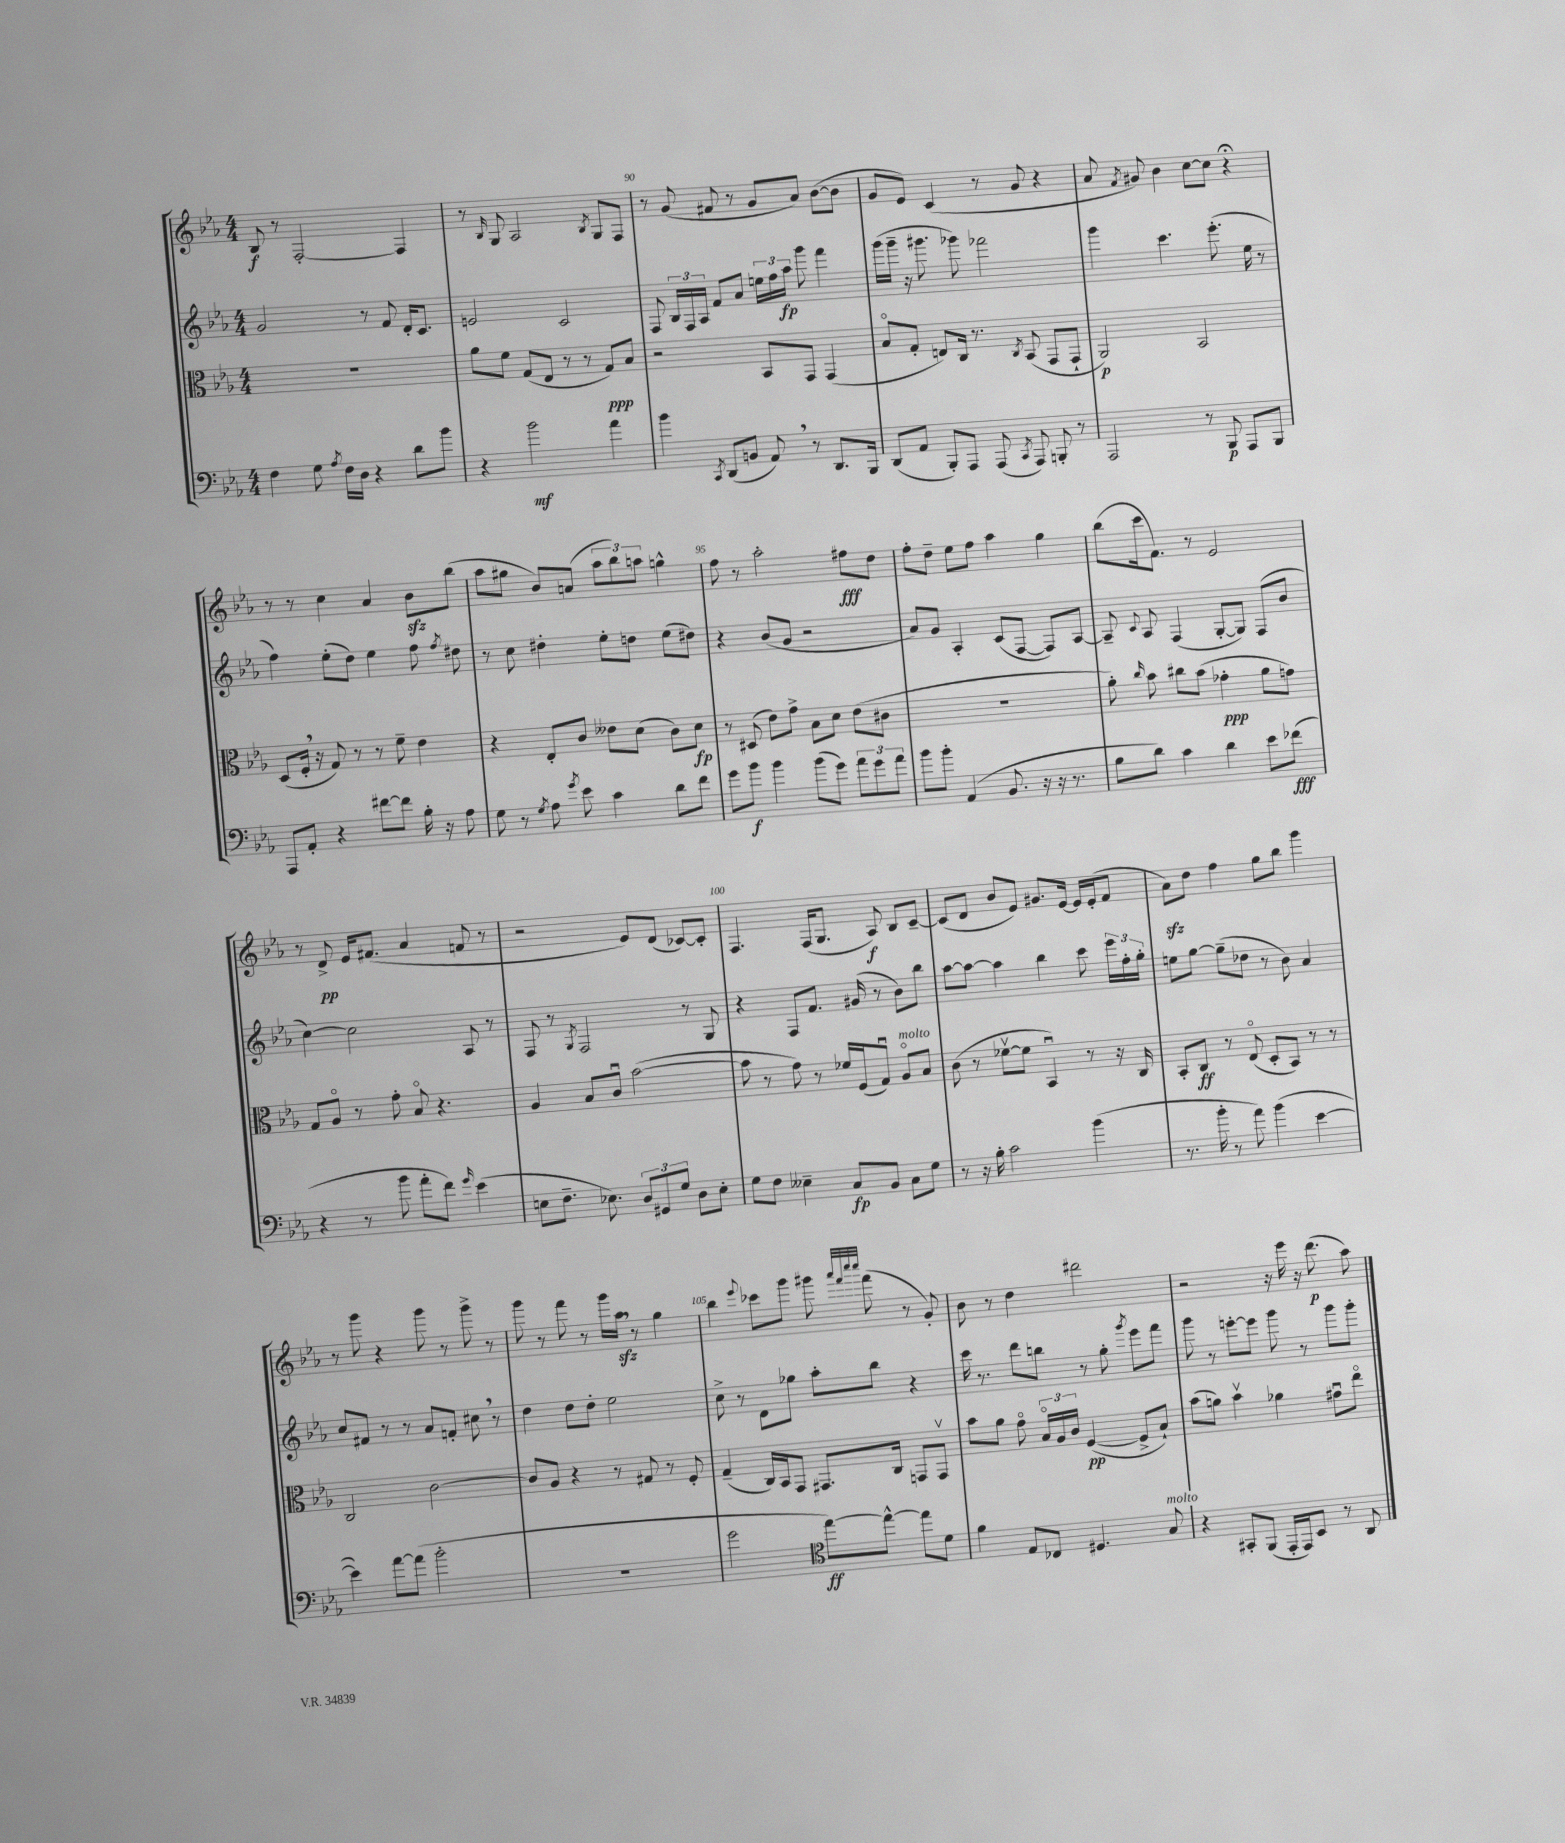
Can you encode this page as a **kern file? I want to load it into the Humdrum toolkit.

**kern	**dynam	**kern	**dynam	**kern	**dynam	**kern	**dynam
*part4	*part4	*part3	*part3	*part2	*part2	*part1	*part1
*staff4	*staff4	*staff3	*staff3	*staff2	*staff2	*staff1	*staff1
*clefF4	*	*clefC3	*	*clefG2	*	*clefG2	*
*k[b-e-a-]	*	*k[b-e-a-]	*	*k[b-e-a-]	*	*k[b-e-a-]	*
*M4/4	*	*M4/4	*	*M4/4	*	*M4/4	*
=88	=88	=88	=88	=88	=88	=88	=88
4F\	.	1r	.	2g/	.	8B-/	f
.	.	.	.	.	.	8r	.
8G\	.	.	.	.	.	[2F'/	.
8qA-/	.	.	.	.	.	.	.
16F\LL	.	.	.	.	.	.	.
16D\JJ	.	.	.	.	.	.	.
4r	.	.	.	8r	.	.	.
.	.	.	.	8f/	.	.	.
8d\L	.	.	.	16d'/KL	.	4F/]	.
.	.	.	.	8.c/J	.	.	.
8b-\J	.	.	.	.	.	.	.
=89	=89	=89	=89	=89	=89	=89	=89
4r	.	8a-\L	.	2en/	.	8r	.
.	.	.	.	.	.	16qqB-/	.
.	.	8f\J	.	.	.	8G/	.
2b-\	mf	(8G/L	.	.	.	2A-/	.
.	.	8E-/J	.	.	.	.	.
.	.	8r	.	2c/	.	.	.
.	.	8r	.	.	.	.	.
.	.	.	.	.	.	8qB-/	.
4a-\	.	8G/L)	ppp	.	.	8G/L	.
.	.	8B-/J	.	.	.	8F/J	.
=90	=90	=90	=90	=90	=90	=90	=90
4b-\	.	2r	.	8F/	.	8r	.
.	.	.	.	24B-/LL	.	(8g/	.
.	.	.	.	24F/	.	.	.
.	.	.	.	24A-/JJ	.	.	.
8qCC/	.	.	.	.	.	.	.
(8DD/L	.	.	.	8f/L	.	8f#X/	.
8BBn/J	.	.	.	8a-/J	.	8r	.
8AA-,/)	.	8BB-/L	.	24een\LL	.	8g/L	.
.	.	.	.	24ff\	.	.	.
.	.	.	.	24aa-\JJ	fp	.	.
8r	.	8GG/J	.	8ggg\	.	8a-/J)	.
8.DD/L	.	(4GG/	.	4fff\	.	([8b-\L	.
.	.	.	.	.	.	8b-\J]	.
16BBB-/Jk	.	.	.	.	.	.	.
=91	=91	=91	=91	=91	=91	=91	=91
(8DD/L	.	8B-/L	.	(16ggg\LL	.	8g/L	.
.	.	.	.	16ggg~\JJ	.	.	.
8AA-/J	.	8G'/J	.	16r	.	8e-/J)	.
.	.	.	.	8.ggg#X\	.	.	.
8BBB-'/L)	.	8En/L)	.	.	.	(4c/	.
8AAA-/J	.	16C/Jk	.	8ggg-X\)	.	.	.
.	.	8.r	.	.	.	.	.
(8AAA-/	.	.	.	2fff-X\	.	8r	.
8qCC/	.	8qC/	.	.	.	.	.
8AAA-/)	.	(8BB-/	.	.	.	8g/	.
8BBBn'/	.	8GG/L	.	.	.	4r	.
8r	.	8GG`/J	.	.	.	.	.
=92	=92	=92	=92	=92	=92	=92	=92
2AAA-/	.	2AA-/)	p	4ggg\	.	8a-/	.
.	.	.	.	.	.	8qf/	.
.	.	.	.	.	.	8g#X/)	.
.	.	.	.	4.ccc\	.	4b-\	.
8r	.	2BB-/	.	.	.	[8cc\L	.
8BBB-/	p	.	.	(8.eee-'\	.	8cc\J]	.
8AAA-/L	.	.	.	.	.	4r;<	.
.	.	.	.	16ee-\	.	.	.
8BBB-/J	.	.	.	8r	.	.	.
!!LO:LB:g=z
=93	=93	=93	=93	=93	=93	=93	=93
8AAA-/L	.	(8D/L	.	4ff\)	.	8r	.
8AA-'/J	.	16F',/Jk	.	.	.	8r	.
.	.	16r	.	.	.	.	.
4r	.	8G/)	.	(8ee-'\L	.	4cc\	.
.	.	8r	.	8dd\J)	.	.	.
[8f#X\L	.	8r	.	4ee-\	.	4a-/	.
8f#\J]	.	8f~\	.	.	.	.	.
16B-'\	.	4e-\	.	8ff\	.	8b-zz\L	.
16r	.	.	.	.	.	.	.
.	.	.	.	8qff/	.	.	.
8A-\	.	.	.	8dd#X\	.	(8bb-\J	.
=94	=94	=94	=94	=94	=94	=94	=94
8G\	.	4r	.	8r	.	8aa-\L	.
8r	.	.	.	8cc\	.	8gg#X\J	.
8qG/	.	.	.	.	.	.	.
8A-\	.	8E-'/L	.	4dd#X'\	.	8b-/L)	.
8qg/	.	.	.	.	.	.	.
8e-\	.	8c/J	.	.	.	(8an/J	.
4c\	.	8e--X\L	.	8ee-'\L	.	12aa-\L	.
.	.	.	.	.	.	12bb-\)	.
.	.	(8d\J	.	8ddn\J	.	.	.
.	.	.	.	.	.	12aan\J	.
8d\L	.	8c\L)	.	(8ee-\L	.	4ggn^^\	.
8f\J	.	8d\J	fp	8dd#X\J)	.	.	.
=95	=95	=95	=95	=95	=95	=95	=95
8g\L	.	8r	.	4r	.	8ff\	.
8b-\J	f	(8D#X/	.	.	.	8r	.
4b-\	.	8e-\L)	.	(8b-/L	.	2aa-'\	.
.	.	8g^\J	.	8g/J	.	.	.
(8b-\L	.	8B-\L	.	2r	.	.	.
8g\J)	.	8d\J	.	.	.	.	.
12a-\L	.	(8e-\L	.	.	.	8ff#X\L	fff
12g\	.	.	.	.	.	.	.
.	.	8c#X\J	.	.	.	8dd\J	.
12a-\J	.	.	.	.	.	.	.
=96	=96	=96	=96	=96	=96	=96	=96
8b-\L	.	1r	.	8a-/L)	.	8ff'\L	.
8b-'\J	.	.	.	8g/J	.	8dd~\J	.
(4AA-/	.	.	.	4A-'/	.	8ee-\L	.
.	.	.	.	.	.	8ff\J	.
8.BB-/	.	.	.	(8c/L	.	4aa-\	.
.	.	.	.	[8F/J	.	.	.
16r	.	.	.	.	.	.	.
16r	.	.	.	8F/L])	.	4gg\	.
8.r	.	.	.	.	.	.	.
.	.	.	.	[8A-/J	.	.	.
=97	=97	=97	=97	=97	=97	=97	=97
8B-\L	.	8a-'\)	.	8A-~/]	.	(8bb-\L	.
.	.	16qqcc/	.	8qqc/	.	.	.
8d\J)	.	8b-\	.	8A-/	.	16ccc\k	.
.	.	.	.	.	.	8.f\J)	.
4c\	.	8cc#X\L	.	(4F/	.	.	.
.	.	(8b-\J	.	.	.	8r	.
4d\	.	4g-X'\	ppp	[8G'/L	.	2e-/	.
.	.	.	.	8G/J])	.	.	.
8e-\L	.	8a-\L	.	(8F/L	.	.	.
(8f-X\J	fff	8gn\J)	.	8b-/J	.	.	.
!!LO:LB:g=z
=98	=98	=98	=98	=98	=98	=98	=98
4r	.	8G/L	.	[4cc\)	.	8r	.
.	.	8A-/J	.	.	.	8d^/	pp
8r	.	8r	.	2cc\]	.	16e-/KL	.
.	.	.	.	.	.	(8.f#X/J	.
8b-\	.	8g'\	.	.	.	.	.
8a-'\L	.	8B-/	.	.	.	4a-/	.
8f\J)	.	4.r	.	.	.	.	.
16qqg/	.	.	.	.	.	.	.
(4e-\	.	.	.	8A-/	.	8fn/	.
.	.	.	.	8r	.	8r	.
=99	=99	=99	=99	=99	=99	=99	=99
8En\L	.	4A-/	.	8F/	.	2r	.
8.F~\J	.	.	.	8r	.	.	.
.	.	.	.	8qG/	.	.	.
.	.	8B-/L	.	2F/	.	.	.
8.E-X\)	.	.	.	.	.	.	.
.	.	8cu/J	.	.	.	.	.
12D/L	.	([2b-\	.	.	.	8e-/L)	.
12GG#X/	.	.	.	.	.	.	.
.	.	.	.	.	.	(8d/J	.
12G/J	.	.	.	.	.	.	.
8D\L	.	.	.	8r	.	[8c-X/L)	.
8E-'\J	.	.	.	8G/	.	8c-'/J]	.
=100	=100	=100	=100	=100	=100	=100	=100
8G\L	.	8b-\]	.	4r	.	4.F/	.
8F\J	.	8r	.	.	.	.	.
4E--X~\	.	8g\)	.	8F/L	.	.	.
.	.	8r	.	8.f/J	.	(16F/KL	.
.	.	.	.	.	.	8.G/J	.
8C/L	fp	16f-X/LL	.	.	.	.	.
.	.	(16F/J	.	(16g#X/	.	.	.
8BB-/J	.	8Gu/J)	.	8r	.	8A-/)	f
!	!	!LO:TX:a:i:t=molto	!	!	!	!	!
8C\L	.	8A-/L	.	8b-\L)	.	8B-/L	.
8G\J	.	8B-/J	.	8bb-\J	.	[8c~/J	.
=101	=101	=101	=101	=101	=101	=101	=101
8r	.	(8c\	.	[8aa-\L	.	(8c/L]	.
16r	.	8r	.	8aa-\J_	.	8d/J	.
16B-'\	.	.	.	.	.	.	.
2c\	.	[8f-Xv\L	.	4aa-\]	.	8b-/L	.
.	.	8f-\J]	.	.	.	8e-/J)	.
.	.	4BB-u/)	.	4bb-\	.	8.g#X/L	.
.	.	.	.	.	.	[16e-/Jk	.
(4b-\	.	8r	.	8ccc\	.	16e-/LL]	.
.	.	.	.	.	.	(16e-'/J	.
.	.	16r	.	24eee-\LL	.	8f/J	.
.	.	.	.	24ff'\	.	.	.
.	.	16C/	.	.	.	.	.
.	.	.	.	24gg'\JJ	.	.	.
=102	=102	=102	=102	=102	=102	=102	=102
8.r	.	8BB-'/L	.	8een\L	.	8a-zz\L)	.
.	.	8C/J	ff	[8gg\J	.	8dd\J	.
16b-'\	.	.	.	.	.	.	.
8r	.	8r	.	(8gg~\L]	.	4ff\	.
8a-\)	.	(8E-/	.	8dd-X\J	.	.	.
(4b-\	.	8D'/L	.	8r	.	8gg\L	.
.	.	8BB-/J)	.	8b-\)	.	8bb-\J	.
[4e-\	.	8r	.	4a-/	.	4ggg\	.
.	.	8r	.	.	.	.	.
!!LO:LB:g=z
=103	=103	=103	=103	=103	=103	=103	=103
4e-\])	.	2C/	.	8cc/L	.	8r	.
.	.	.	.	8f#X/J	.	8ggg\	.
[8a-\L	.	.	.	8r	.	4r	.
(8a-\J]	.	.	.	8r	.	.	.
2b-'\	.	[2c\	.	8a-/L	.	8ggg\	.
.	.	.	.	8fn'/J	.	8r	.
.	.	.	.	8cc#X,\	.	8ggg^\	.
.	.	.	.	8r	.	8r	.
=104	=104	=104	=104	=104	=104	=104	=104
1r	.	8c/L]	.	4dd\	.	8ggg\	.
.	.	8A-/J	.	.	.	8r	.
.	.	4r	.	8dd\L	.	8fff\	.
.	.	.	.	8dd'\J	.	8r	.
.	.	8r	.	2ee-\	.	16ggg\LL	.
.	.	.	.	.	.	16aa-zz,\JJ	.
.	.	8G#X/	.	.	.	8r	.
.	.	8r	.	.	.	4gg\	.
.	.	8F'/	.	.	.	.	.
=105	=105	=105	=105	=105	=105	=105	=105
2g\	.	(4G~/	.	8cc^\	.	4bb-\	.
.	.	.	.	8r	.	.	.
.	.	.	.	.	.	8qqeee-/	.
.	.	16C/LL)	.	8d\L	.	8ccc-X\L	.
.	.	16BB-/J	.	.	.	.	.
.	.	8GG/J	.	8gg-X\J	.	8ggg\J	.
*clefC4	*	*	*	*	*	*	*
[8ee-\L)	ff	8.GG#X/L	.	8aa-'\L	.	8ggg#X\	.
.	.	.	.	.	.	32qqaaa-/LLL	.
.	.	.	.	.	.	32qqfff/	.
.	.	.	.	.	.	32qqcccc/	.
.	.	.	.	.	.	32qqcccc/JJJ	.
8ee-^^\J_	.	.	.	8bb-\J	.	(8fff\	.
.	.	16C/Jk	.	.	.	.	.
8ee-\L]	.	8GGn/L	.	4r	.	8r	.
8d\J	.	8GGv/J	.	.	.	8g'/)	.
=106	=106	=106	=106	=106	=106	=106	=106
4f\	.	8b-\L	.	16ccc\	.	8b-\	.
.	.	.	.	8.r	.	.	.
.	.	8a-\J	.	.	.	8r	.
8E-/L	.	8g\	.	8ddd\L	.	4dd\	.
8C-X/J	.	24B-/LL	.	8bbn\J	.	.	.
.	.	24A-/	.	.	.	.	.
.	.	24c/JJ	.	.	.	.	.
4.D#X/	.	([4F/	pp	8r	.	2ddd#X\	.
.	.	.	.	8gg'\	.	.	.
.	.	.	.	8qggg/	.	.	.
.	.	8F^/L]	.	8eee-\L	.	.	.
!LO:TX:a:i:t=molto	!	!	!	!	!	!	!
8G/	.	8B-`/J)	.	8fff\J	.	.	.
=107	=107	=107	=107	=107	=107	=107	=107
4r	.	(8b-\L	.	8ggg\	.	2r	.
.	.	8an\J)	.	8r	.	.	.
8GG#X'/L	.	4b-v\	.	[8eeen'\L	.	.	.
(8FF/J	.	.	.	8eee\J]	.	.	.
16EE-'/LL	.	4a-X\	.	8ggg\	.	16r	.
16EE-/J)	.	.	.	.	.	16eee-\	.
8BB-/J	.	.	.	8r	.	16r	.
.	.	.	.	.	.	(8.ddd\	p
8r	.	8g#Xu\L	.	8ggg\L	.	.	.
8AA-/	.	8ee-\J	.	8ggg'\J	.	8aa-\)	.
==	==	==	==	==	==	==	==
*-	*-	*-	*-	*-	*-	*-	*-
